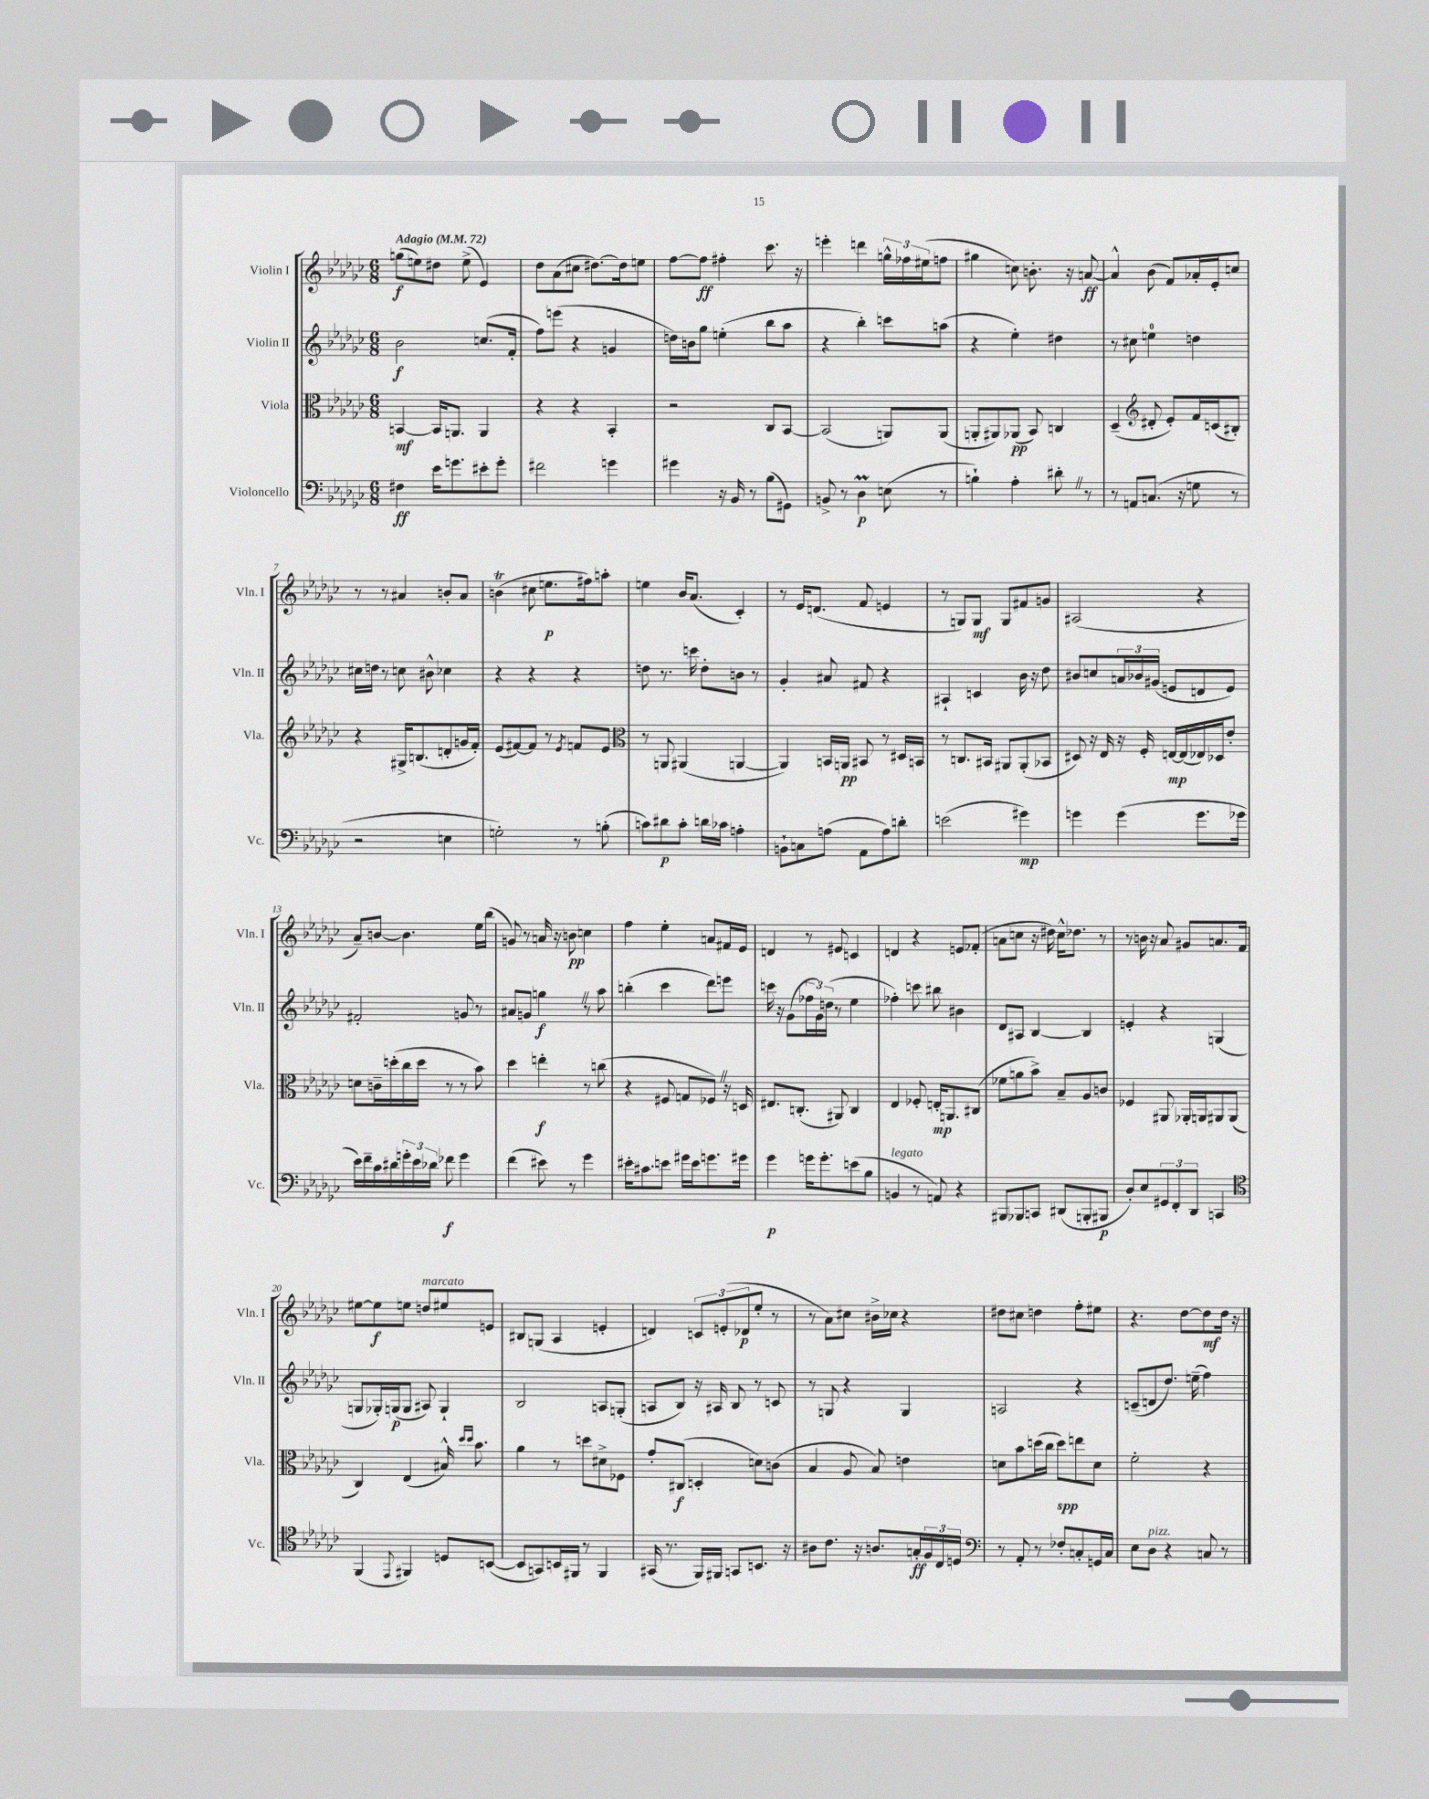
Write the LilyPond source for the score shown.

<<
\new StaffGroup <<
\new Staff = "s0" \with { instrumentName = "Violin I" shortInstrumentName = "Vln. I" } {
    \clef treble \key ges \major \numericTimeSignature \time 6/8 \tempo "Adagio" 4 = 72
    g''8\f( e''8) dis''8 e''8->( ees'4) |
    des''8 aes'8( cis''8 dis''8.~) dis''16 e''8 |
    f''8~ f''8\ff fis''4-. ces'''8. r16 |
    e'''4-. d'''4 \tuplet 3/2 { g''16-^ fes''16 eis''16( } f''8 |
    gis''4 c''8) b'8.-. r16 a'8~\ff |
    a'4-^ bes'8( f'8) aes'16-. ees'16-. c''8 |
    r8 r8 ais'4 b'8-. ais'8 |
    b'4\trill( cis''8 e''8.\p fis''16) a''8-. |
    e''4 bes'16 aes'8.( ces'4-.) |
    r8 ees'16 d'8.( f'8 e'4 |
    r8 g8) g8\mf g8 fis'8 g'8 |
    ais2( r4 |
    aes'8--) b'8~ b'4. ees''16 bes''16( |
    g'8) r8 a'16 r16 b'8\pp c''4 |
    f''4 ees''4-. a'8 fis'16 ees'16 |
    d'4 r8 eis'8 c'4 |
    d'4 r4 e'8 fes'8-.( |
    a'8 c''8 r16 dis''16) c''16-^ des''8. r8 |
    r8 b'16 r16 aes'8 gis'8 a'8. f'16 |
    eis''8~ eis''8\f e''8 d''8^\markup { \italic "marcato" } eis''8 e'8 |
    bis8 g8( aes4 e'4-. |
    d'4) \tuplet 3/2 { c'8 e'8-.( des'8\p } ees''8-. r8 |
    r8 aes'8) cis''8 bis'16-> ces''16 r4 |
    dis''8 cis''8 d''4 f''8-. eis''8 |
    r4. des''8~ des''8\mf des''16 r16 \bar "|." |
}
\new Staff = "s1" \with { instrumentName = "Violin II" shortInstrumentName = "Vln. II" } {
    \clef treble \key ges \major \numericTimeSignature \time 6/8
    bes'2\f c''8.( f'16-. |
    f''8) e'''8( r4 g'4 |
    d''16) b'16 ges''8 e''4-.( bes''8 aes''8 |
    r4 bes''4-.) c'''8 a''8( |
    r4 ees''4-.) dis''4 |
    r8 cis''8 e''4-0 d''4 |
    cis''16 d''16 r8 c''8 bis'8-^ ces''4 |
    r4 r4 r4 |
    d''8 r8. c'''16 d''8-. b'8 r8 |
    ges'4-. ais'8 fis'8 r4 |
    ais4-! c'4 bes'16 r16 des''8 |
    bis'8 c''8 \tuplet 3/2 { a'16 bes'16 gis'16( } e'8 d'8 e'8) |
    fis'2-. g'8 r8 |
    ais'8 g'8 g''4\f \once \override BreathingSign.text = \markup { \musicglyph "scripts.caesura.straight" } \breathe r8 aes''8 |
    b''4-.( ces'''4 des'''8) e'''8 |
    c'''16 r16 ges'8( \tuplet 3/2 { fes''16 ges'16) d''16( } r8 ees''4 |
    fes''4-.) c'''8 bis''8 bis'4 |
    des'8 ais8 bes4~ bes4 |
    e'4-. r4 g4( |
    g8 ges16-.) g16\p( g8 ais8) g4-! |
    bes2 a8 g8-.( |
    a8 bes8) r16 ais16 bes8 r8 c'8 |
    r8 g8 r4 g4 |
    a2 r4 |
    c'8--( d'8 des''8.) e''16--( f''4) \bar "|." |
}
\new Staff = "s2" \with { instrumentName = "Viola" shortInstrumentName = "Vla." } {
    \clef alto \key ges \major \numericTimeSignature \time 6/8
    b,4~\mf b,16 a,8. a,4 |
    r4 r4 bes,4-. |
    r2 ces8 bes,8~ |
    bes,2( a,8) a,8( |
    a,8-. ais,8) aes,8\pp( bes,8) c4 |
    des4--( \clef treble dis'8-. ees'8-.) f'16 c'16( bis8-.) |
    r4 gis16-> b8.( d'8-. g'16 f'16-.) |
    ees'8( fis'8~) fis'8 r8 \acciaccatura { ees'8 } f'8 ees'8 |
    \clef alto r8 a,8 ais,4( a,4~ |
    a,4) b,16 a,16\pp bis,8 r8 dis16 b,16 |
    r8 c8. bis,16 ais,8 ais,8-.( bes,8 |
    dis8) r16 ees16 r16 f16-. e16~\mp e16( ees16) des16 ees'8-. |
    d'8 c'16-- d''16-.( ces''16 d''16 r8 r8 bes'8) |
    des''4 e''4-.\f r8 c''8( |
    r4 fis8 g8 fes8) \once \override BreathingSign.text = \markup { \musicglyph "scripts.caesura.straight" } \breathe r16 d16 |
    eis8. c8.-.( ais,8) c4 |
    ees4 fes8-. e16-.\mp a,8. cis8( |
    fes'8 a'8 bes'8->) bes8-- aes8 c'8 |
    fes4 ais,8 aes,16-. a,16 ais,8 ais,8( |
    ces4) ees4( bis16-^) \grace { des''16 des''16 } bes'8. |
    aes'4 r8 d''8 dis'8-> fes8 |
    ges'8-. cis8\f( d4-. d'8) c'8( |
    bes4 aes8 bes8) e'4 |
    d'8 bes'8 d''16( ces''16 d''8\spp) e''8 d'8 |
    f'2-. r4 \bar "|." |
}
\new Staff = "s3" \with { instrumentName = "Violoncello" shortInstrumentName = "Vc." } {
    \clef bass \key ges \major \numericTimeSignature \time 6/8
    fis4\ff ees'16 g'8. eis'8-. g'8-. |
    fis'2 g'4 |
    gis'4 r16 bes,16 r8 bes8( gis,8) |
    b,8-> r8 des4\prall\p e8( r8 |
    b4-!) aes4-. dis'8-. \once \override BreathingSign.text = \markup { \musicglyph "scripts.caesura.straight" } \breathe r8 |
    r8 a,8 c8.( r16 g8 r8 |
    r2 e4 |
    g2-.) r8 b8-.( |
    c'8) dis'8\p c'8-. d'16 ces'16 a4-. |
    b,8-! c8 a8( aes,8 a8) d'8-. |
    e'2( gis'4\mp) |
    g'4 g'4( g'8. ges'16 |
    ees'16) f'16-- ces'16 dis'16 \tuplet 3/2 { g'16-. ees'16 des'16 } fes'8\f g'4 |
    f'4( eis'8) r8 ges'4 |
    eis'16-. cis'8. e'8 gis'16 e'16 g'8. gis'16 |
    ges'4\p g'16 g'8.-. e'8( bes8 |
    b,4^\markup { \italic "legato" } r8 a,8) r4 |
    bis,,8 bes,,8 c,8 dis,8( b,,8-. bis,,8\p |
    des8-.) ees8 \tuplet 3/2 { gis,8 f,8-. des,8 } c,4 |
    \clef tenor f,4( \appoggiatura { ees,8 } fis,4) d8 b,8~( |
    b,8 g,8) b,16 fis,16 r8 fis,4 |
    gis,16( r8. f,16) fis,16 g,8 b,8. r16 |
    ais8 ces'8. r16 a8. g16-.\ff \tuplet 3/2 { f16 ces16 d16 } |
    \clef bass r8 aes,8-. r8 fes8-. c8-. g,16 c16 |
    ees8 des8^\markup { \italic "pizz." } r4 c8 r8 \bar "|." |
}
>>
>>
